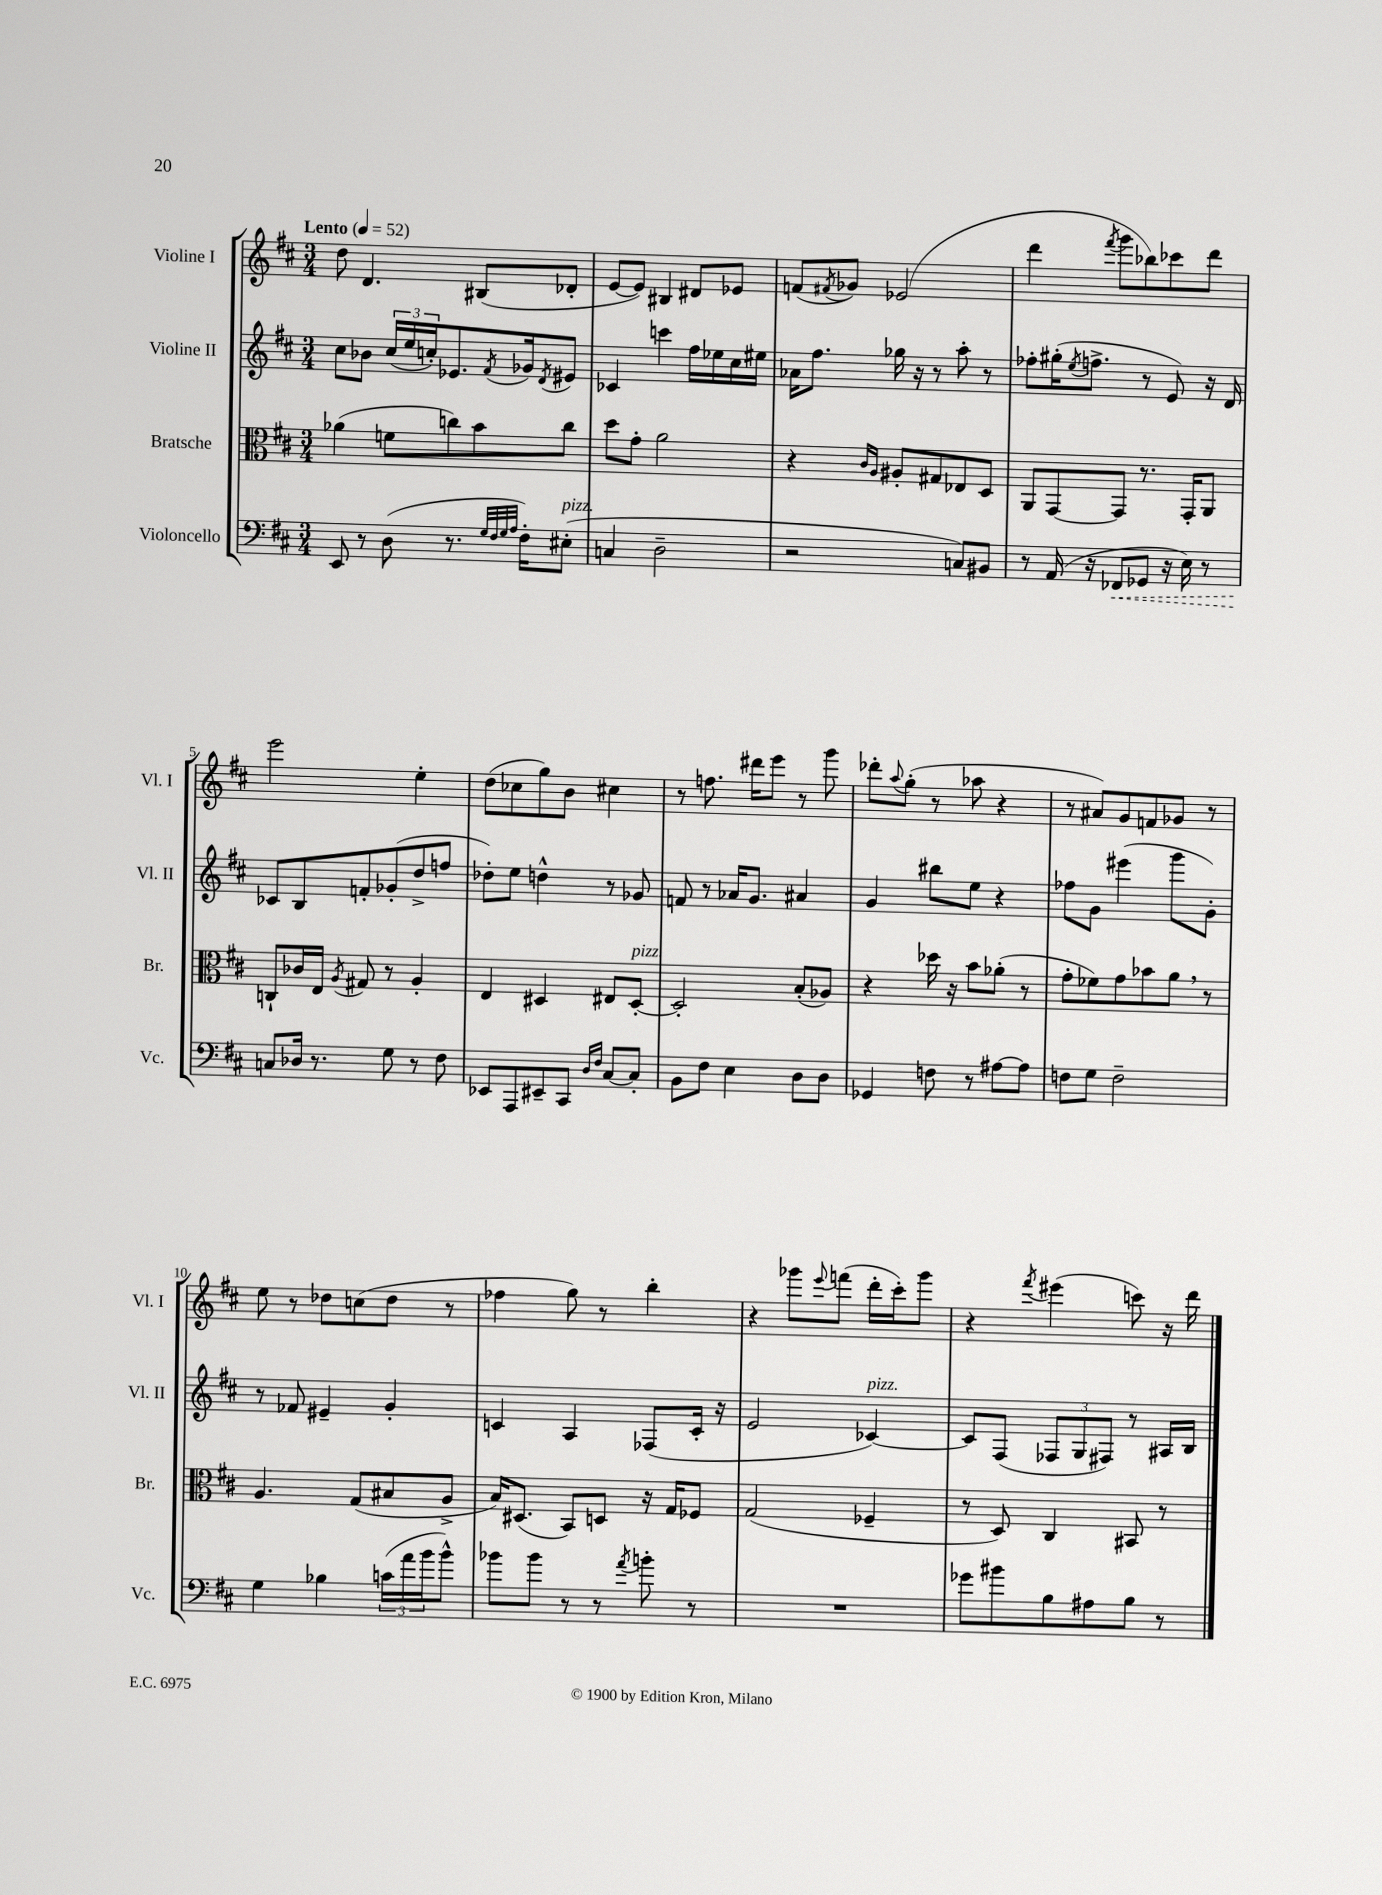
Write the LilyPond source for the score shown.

<<
\new StaffGroup <<
\new Staff = "s0" \with { instrumentName = "Violine I" shortInstrumentName = "Vl. I" } {
    \clef treble \key d \major \numericTimeSignature \time 3/4 \tempo "Lento" 4 = 52
    d''8 d'4. bis8( des'8-. |
    e'8~ e'8) bis4 dis'8 ees'8 |
    f'8( \acciaccatura { fis'8 } ges'8) ees'2( |
    d'''4 \acciaccatura { fis'''8 } g'''8 bes''8) ces'''8 d'''8 |
    e'''2 e''4-. |
    d''8( ces''8 g''8) b'8 cis''4 |
    r8 f''8. dis'''16 e'''8 r8 g'''8 |
    des'''8-. \appoggiatura { a''8 } g''8-.( r8 aes''8 r4 |
    r8 ais'8) g'8 f'8 ges'8 r8 |
    e''8 r8 des''8 c''8( des''8 r8 |
    fes''4 g''8) r8 b''4-. |
    r4 ges'''8 \appoggiatura { e'''8 } f'''8( d'''16-. cis'''16-.) ges'''8 |
    r4 \acciaccatura { fis'''8 } eis'''4( c'''8) r16 d'''16 \bar "|." |
}
\new Staff = "s1" \with { instrumentName = "Violine II" shortInstrumentName = "Vl. II" } {
    \clef treble \key d \major \numericTimeSignature \time 3/4
    cis''8 bes'8 \tuplet 3/2 { cis''16( e''16 c''16-.) } ees'8. \acciaccatura { fis'8 } ges'16 \acciaccatura { d'8 } eis'8 |
    ces'4 c'''4 fis''16 ees''16 cis''16 eis''16 |
    aes'16 fis''8. ges''16 r16 r8 a''8-. r8 |
    fes''8-. gis''16-.( \acciaccatura { e''8 } f''8.-> r8 e'8) r16 d'16 |
    ces'8 b8 f'8-. ges'8-.( d''8-> f''8 |
    des''8-.) e''8 d''4-^ r8 ges'8 |
    f'8 r8 aes'16 g'8. ais'4 |
    g'4 bis''8 e''8 r4 |
    fes''8 g'8 eis'''4( g'''8 g'8-.) |
    r8 fes'8 eis'4-- g'4-. |
    c'4 a4 fes8( c'16-. r16 |
    e'2 ces'4~^\markup { \italic "pizz." }) |
    ces'8 fis8( \tuplet 3/2 { fes8 g8 fis8) } r8 ais16 b16 \bar "|." |
}
\new Staff = "s2" \with { instrumentName = "Bratsche" shortInstrumentName = "Br." } {
    \clef alto \key d \major \numericTimeSignature \time 3/4
    aes'4( f'8 c''8) b'8 c''8 |
    d''8 g'8-. a'2 |
    r4 \grace { cis'16 a16 } ais8-. gis8 ees8 d8 |
    a,8 g,8~ g,8 r8. g,16-. a,8 |
    c8-! ces'16 e16 \acciaccatura { a8 } gis8 r8 a4-. |
    e4 dis4 eis8 dis8~-.^\markup { \italic "pizz." } |
    dis2-. b8-.( aes8) |
    r4 des''16 r16 b'8 aes'8-.( r8 |
    g'8-. fes'8) g'8 bes'8 a'8 \breathe r8 |
    a4. g8( bis8 a8-> |
    b16) dis8.( b,8) d8 r16 g16 fes8 |
    g2( fes4-- |
    r8 d8) cis4 bis,8 r8 \bar "|." |
}
\new Staff = "s3" \with { instrumentName = "Violoncello" shortInstrumentName = "Vc." } {
    \clef bass \key d \major \numericTimeSignature \time 3/4
    e,8 r8 d8( r8. \grace { g32 fis32 g32 a32 } fis16-.) eis8-.^\markup { \italic "pizz." }( |
    c4 d2-- |
    r2 c8) bis,8 |
    r8 a,16( r16 \once \override Hairpin.style = #'dashed-line fes,8\< ges,8 r16 e16) r8 |
    c8\! des16 r8. g8 r8 fis8 |
    ees,8 a,,8 eis,8-- cis,8 \grace { d16 fis16 } cis8~ cis8-. |
    b,8 fis8 e4 d8 d8 |
    ges,4 f8 r8 ais8~ ais8 |
    f8 g8 f2-- |
    g4 bes4 \tuplet 3/2 { c'16( a'16 b'16 } b'8-^) |
    bes'8 bes'8 r8 r8 \acciaccatura { a'8 } b'8-. r8 |
    R2. |
    ges'8 bis'8 b8 ais8 b8 r8 \bar "|." |
}
>>
>>
